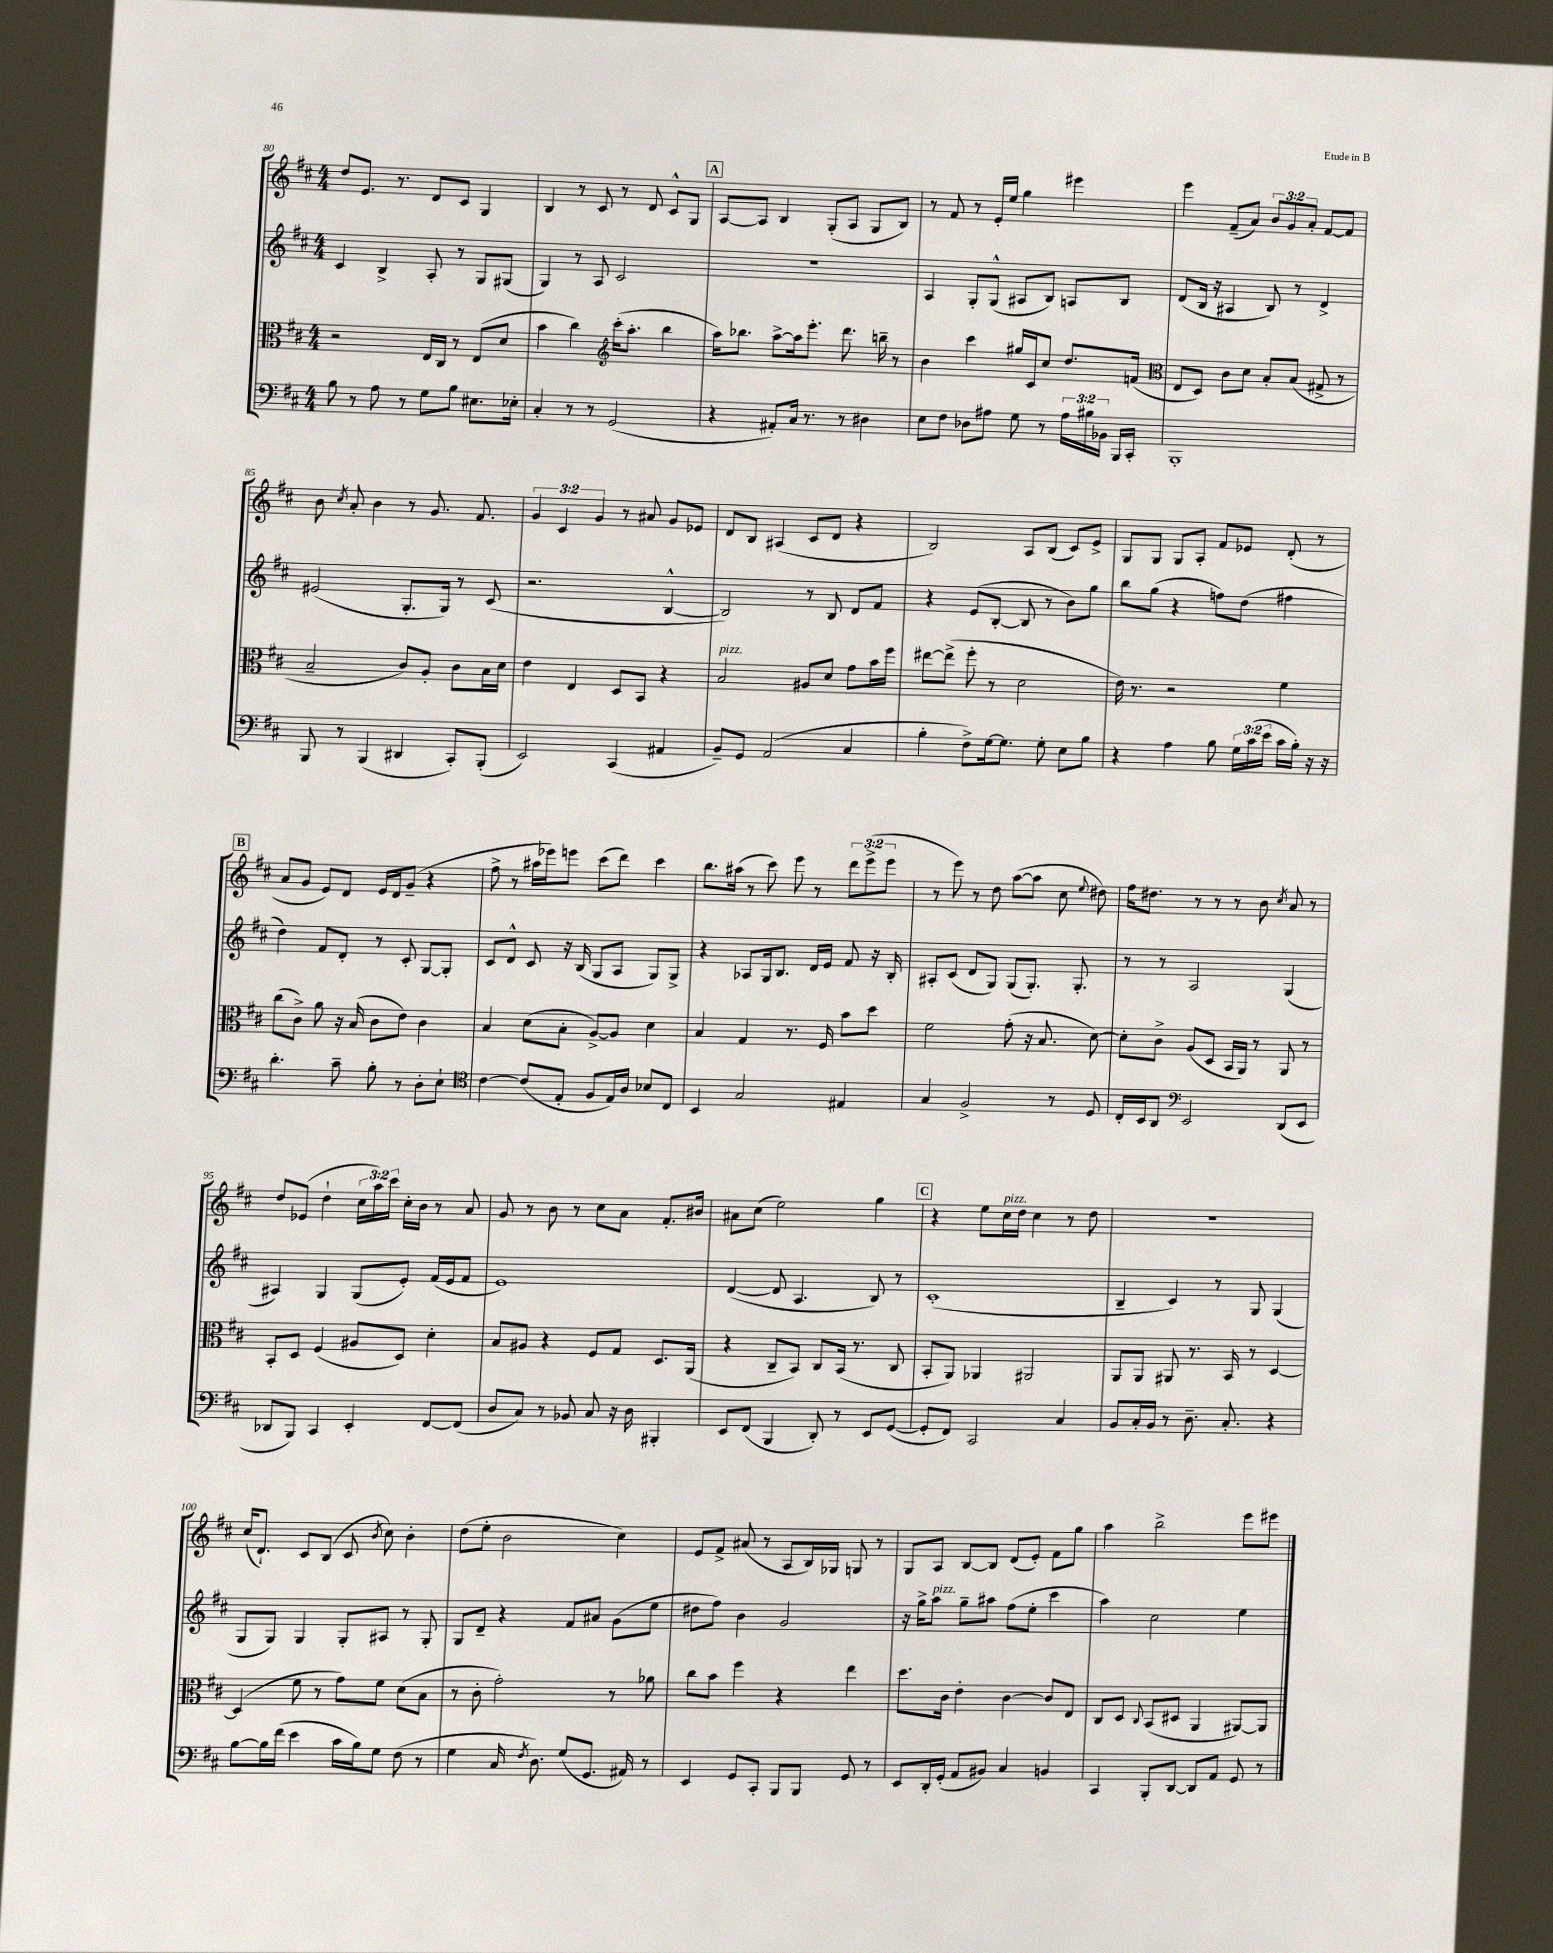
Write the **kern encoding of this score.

**kern	**kern	**kern	**kern
*staff4	*staff3	*staff2	*staff1
*clefF4	*clefC3	*clefG2	*clefG2
*k[f#c#]	*k[f#c#]	*k[f#c#]	*k[f#c#]
*M4/4	*M4/4	*M4/4	*M4/4
8B	2r	4c#	8dd
8r	.	.	8.e
8A	.	4B^	.
.	.	.	8.r
8r	.	.	.
8G	16E	8A'	8d
.	16C#	.	.
8B	8r	8r	8c#
8.E#	(8E	8G	4G
.	8d	(8G#	.
16E-'	.	.	.
=	=	=	=
4C#'	4b	4G)	4B
8r	4cc#)	8r	8r
8r	.	8A	8c#
*	*clefG2	*	*
(2GG	(16ccc#'	2c#	8r
.	8.aa'	.	.
.	.	.	8d
.	4bb	.	8c#^^
.	.	.	8G
=	=	=	=
4r	16aa)	1r	[8A
.	8.bb-	.	.
.	.	.	8A]
8AA#')	[8aa^	.	4B
16C#	16aa]	.	.
8.r	8.eee'	.	.
.	.	.	(8G'
8r	8.ddd	.	8A
4D#	.	.	8G
.	16bb~	.	.
.	8r	.	8B)
=	=	=	=
8E	4b	4A	8r
8F#	.	.	8f#
8D-	4ccc#	8G'	8r
8A#	.	(8G^^	16e'
.	.	.	16ee
8G	16gg#	8A#	4gg
.	16c#	.	.
8r	8cc#	8B)	.
24A#	8.dd	8A	4eee#
24B#	.	.	.
24BB-	.	.	.
16BBB	.	8B	.
16CC#'	(16f	.	.
=	=	=	=
*	*clefC3	*	*
1BBB'	8E	(8d	4eee
.	8D)	16B	.
.	.	16r	.
.	8c#	4A#	(8f#~
.	8d	.	8a)
.	8B'	8B)	12b
.	.	.	12g
.	(8B	8r	.
.	.	.	12a'
.	8G#^	4d^	[8f#
.	8r	.	8f#]
=	=	=	=
8BBB	2B~	(2e#	8b
.	.	.	8qcc#
8r	.	.	8a'
(4BBB	.	.	4b
4DD#	8c#)	8.G'	8r
.	8A'	.	8.g
.	.	16G)	.
8CC#')	8c#	8r	.
.	.	.	8.f#
(8BBB'	16B	(8c#	.
.	16d	.	.
=	=	=	=
2EE)	4e	2.r	6g
.	.	.	6c#
.	4E	.	.
.	.	.	6g
(4CC#	8D	.	8r
.	8BB	.	8a#
4AA#	4r	[4B^^	8g
.	.	.	8e-
=	=	=	=
8BB~)	2B	2B])	8d
8GG	.	.	8B
(2AA	.	.	(4A#
.	8A#	8r	8c#
.	8d	8B	8d
4C#	8g	8d	4r
.	16b	8f#	.
.	16ff#	.	.
=	=	=	=
4B'	[8ee#	4r	2B)
.	(8ee#^]	.	.
8F#^)	8ff#'	(8e	.
[16G	8r	[8B'	.
8.G]	.	.	.
.	2d	8B]	8A
8G'	.	8r	(8B
8E	.	8b)	8c#)
8B	.	8gg	8e^
=	=	=	=
4r	16e)	8bb	8G
.	8.r	.	.
.	.	(8gg	8G
4A	2r	4r	8G
.	.	.	8A'
8B	.	8ff)	8f#
24G	.	(8dd	8e-
(24c#	.	.	.
24e	.	.	.
16c#	4f#	4ff#	(8d'
16B')	.	.	.
16r	.	.	8r
16r	.	.	.
=	=	=	=
4.d'	(8cc#	4dd)	8a
.	8c#^)	.	8g
.	8a	8f#	8e)
8c#~	16r	8d'	8d
.	(16B	.	.
8B'	8c#	8r	16e
.	.	.	16d
8r	8e)	8c#'	(8g~
8D'	4c#	[8G	4r
8E`	.	8G']	.
=	=	=	=
*clefC4	*	*	*
[4c#	4B	8c#	8ff#^
.	.	8d^^	8r
(8c#]	(8d	8c#	16aa#
.	.	.	16eee-)
8E'	8B'	16r	8eee
.	.	(16B	.
8F#	[8A^)	8G	(8ccc#
16E)	8A]	8A	8ddd)
16A	.	.	.
8B-	4d	8G)	4ccc#
8C#	.	8G^	.
=	=	=	=
4BB	4B	4r	8.bb
.	.	.	(16aa#
2G	4G	8A-	8r
.	.	16G	8ccc#)
.	.	8.B	.
.	8.r	.	8eee
.	.	16d	8r
.	16F#	16e	.
4E#	8b	8f#	12ddd
.	.	.	(12eee^
.	8dd	16r	.
.	.	.	12eee
.	.	16B'	.
=	=	=	=
4G	2f#	8A#'	8r
.	.	(8c#	8eee)
2F#^	.	8d	8r
.	.	8G)	8dd
.	(8g'	(8G	([8aa
.	16r	8.G')	8aa]
.	8.B	.	.
8r	.	.	8cc#
.	.	8.G'	.
.	.	.	8qqee
8D	[8d)	.	8dd#)
=	=	=	=
16C#'	8d']	8r	16ff#
16BB	.	.	8.dd#
8AA	8c#^	8r	.
*clefF4	*	*	*
2EE	(8A	2A	8r
.	8D	.	8r
.	16BB	.	8r
.	16AA)	.	.
.	8r	.	8b
.	.	.	8qcc#
(8DD	8AA	(4G	8a
8EE	8r	.	8r
=	=	=	=
8DD-	8BB'	4A#)	8dd
8BBB)	8D	.	(8e-
4CC#	(4F#	4G	4dd`
4EE'	8A#	(8G	24cc#
.	.	.	24aa)
.	.	.	24ccc#
.	8D)	8e')	16cc#'
.	.	.	16b
[8FF#	4d'	(16f#	8r
.	.	16e	.
(8FF#]	.	8f#	8a
=	=	=	=
8D	8B	1e)	8g
8C#)	8A#	.	8r
8r	4r	.	8b
8BB-	.	.	8r
8C#	8F#	.	8cc#
16r	8G	.	8a
16D	.	.	.
4BBB#'	8.D	.	8.f#'
.	(16AA	.	16b#
=	=	=	=
8EE	4r	([4d	8a#
(8FF#	.	.	(8cc#
4BBB	8C#~	8d]	2ee)
.	8BB)	4.A	.
8DD')	8C#	.	.
8r	(16BB	.	.
.	8.r	.	.
8EE	.	8B)	4gg
([8GG	8C#	8r	.
=	=	=	=
8GG']	8BB'	(1c#'	4r
8FF#)	8AA)	.	.
2CC#	4AA-	.	8ee
.	.	.	16cc#
.	.	.	16dd
.	2AA#	.	4cc#
4C#	.	.	8r
.	.	.	8dd
=	=	=	=
8BB	8AA	4B~	1r
16C#'	8AA	.	.
16BB	.	.	.
8r	8AA#	4c#)	.
8.D~	8.r	.	.
.	.	8r	.
8.C#'	16BB	.	.
.	8r	8G	.
4r	[4D	(4G	.
=	=	=	=
[8B	(4D]	8G	(16cc#
.	.	.	8.d`)
16B]	.	8G)	.
(16f#	.	.	.
4e	8f#	4G	8c#
.	8r	.	(8B
16c#	8g)	8G'	8c#
16B)	.	.	.
.	.	.	8qb
8G	8f#	8A#	8cc#)
(8F#	(8d	8r	4b'
8r	8B	8G'	.
=	=	=	=
4G	8r	8G	(8dd
.	8c#'	8d~	8ee'
16C#	2g')	4r	2b
8qF#	.	.	.
8.D)	.	.	.
(8G	.	8f#	.
8.GG	.	8a#	.
.	8r	(8g	4cc#)
16AA#)	.	.	.
8r	8a-	8ee	.
=	=	=	=
4EE	8cc#	8dd#	8e
.	8b	8ff#)	8f#^
8GG	4ff#	4b	(8a#
8CC#'	.	.	8r
8BBB	4r	2g	8A
8BBB	.	.	16B)
.	.	.	16G-
8GG	4ee	.	8G
8r	.	.	8r
=	=	=	=
8EE	8.dd	16r	8G
.	.	16gg^	.
16DD'	.	8aa	8A
(16GG'	16c#	.	.
8AA	4e'	8gg~	[8B
8BB#)	.	8aa#	8B]
4C#	[4c#	(8ff#	(8d
.	.	8ee'	8e')
4BB	8c#]	4ccc#	8f#
.	8E	.	8gg
=	=	=	=
4CC#	8C#	4aa)	4aa
.	8D	.	.
.	8qqC#	.	.
8BBB'	(8BB	2cc#	2bb^
[8DD	8D#	.	.
8DD]	4AA	.	.
8AA	.	.	.
8GG	[8AA#)	4ee	8eee
8r	8AA#]	.	8eee#
==	==	==	==
*-	*-	*-	*-
